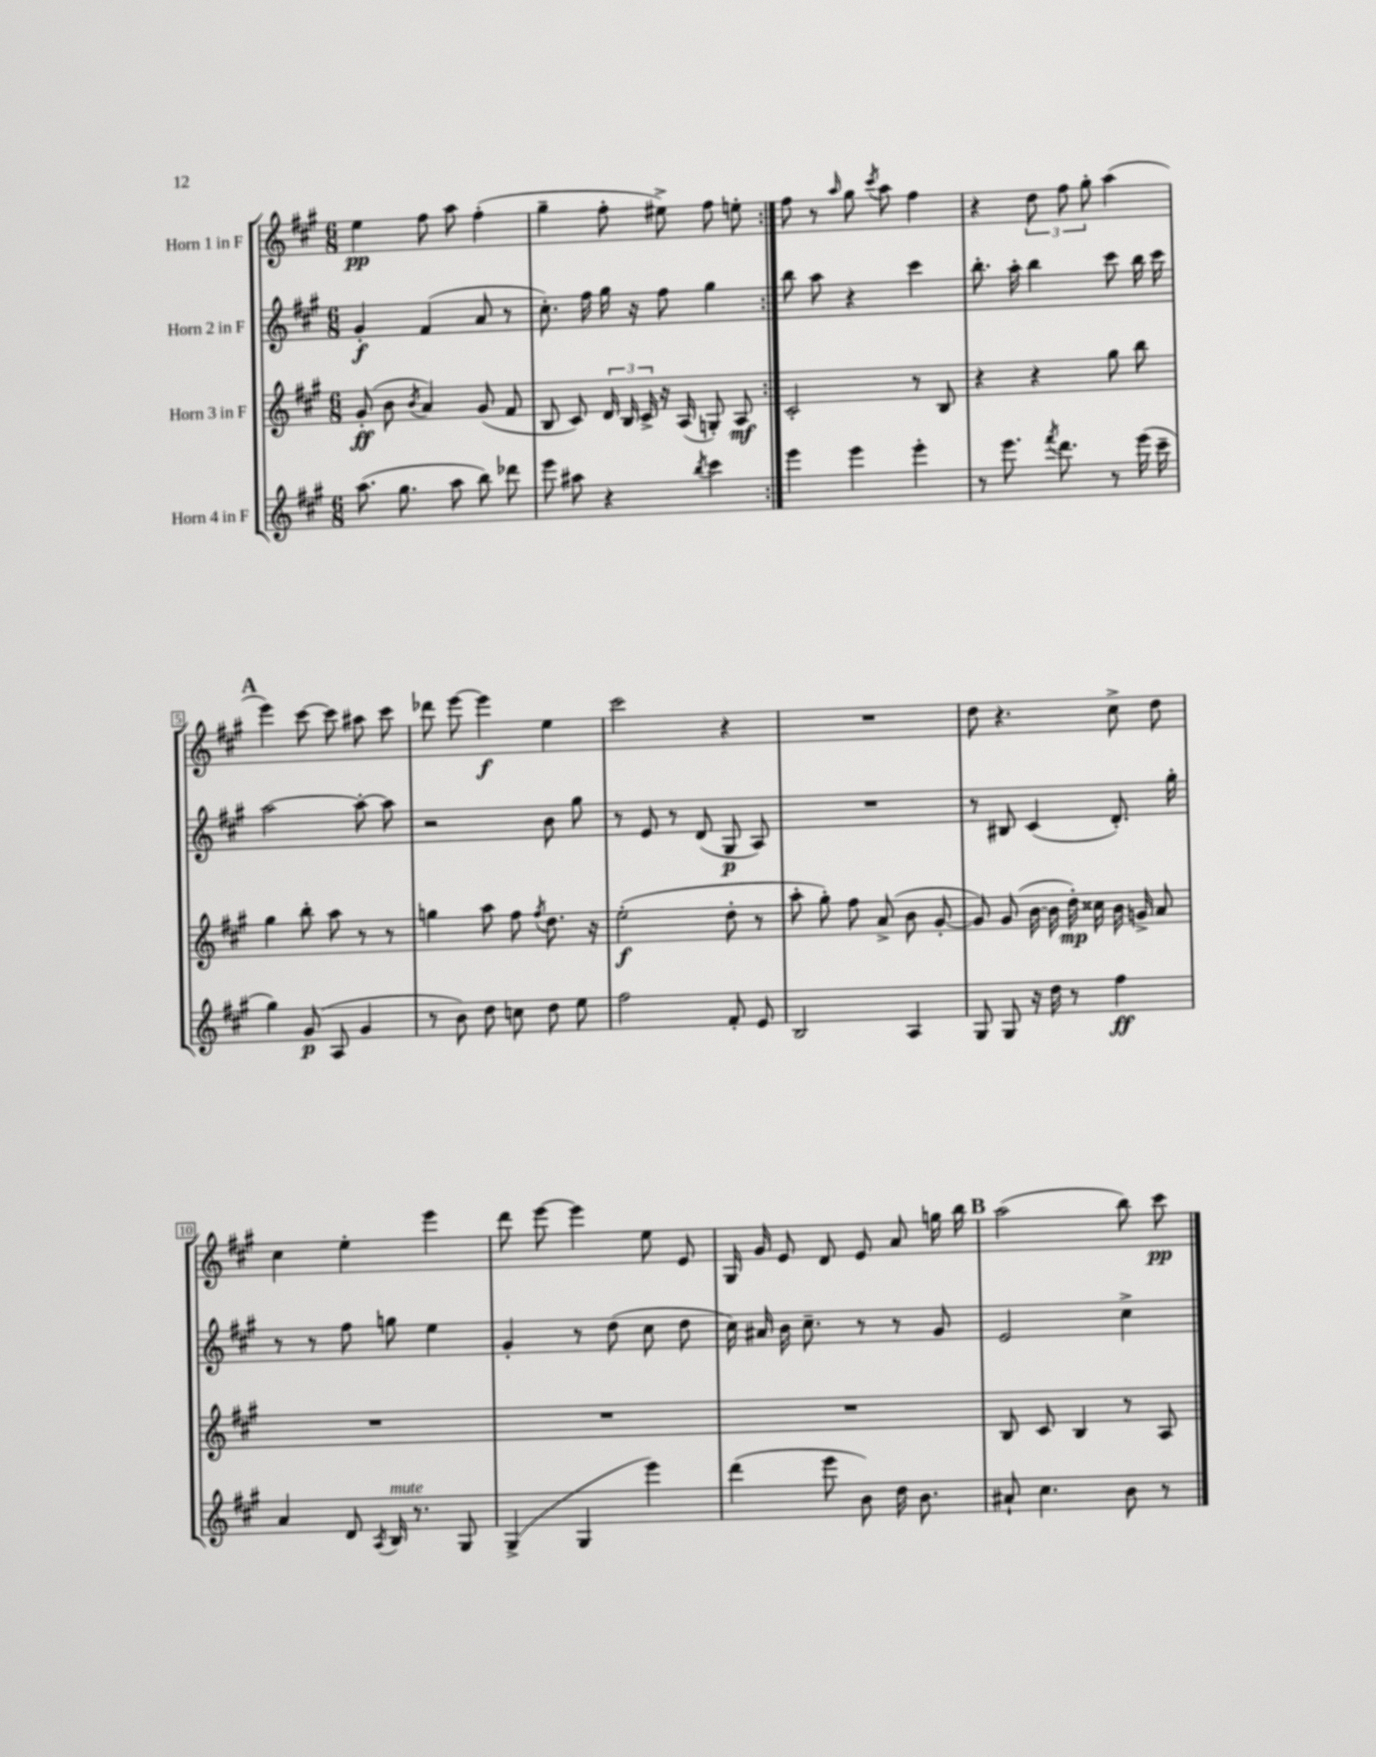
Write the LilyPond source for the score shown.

<<
\new StaffGroup <<
\new Staff = "s0" \with { instrumentName = "Horn 1 in F" } {
    \clef treble \key a \major \numericTimeSignature \time 6/8
    \autoBeamOff \repeat volta 2 { e''4\pp fis''8 a''8 fis''4-.( |
    gis''4-- fis''8-. eis''8->) fis''8 e''8-. | }
    fis''8 r8 \grace { a''16 } gis''8 \acciaccatura { cis'''8 } a''8 fis''4 |
    r4 \tuplet 3/2 { d''8 fis''8 gis''8-. } a''4( |
    \mark \markup { \bold "A" } e'''4) cis'''8~ cis'''8 ais''8 cis'''8 |
    des'''8 e'''8~ e'''4\f e''4 |
    cis'''2 r4 |
    R2. |
    d''8 r4. cis''8-> d''8 |
    cis''4 e''4-. e'''4 |
    d'''8 e'''8~ e'''4 e''8 e'8 |
    gis16 gis'16 e'8 d'8 e'8 a'8 g''16 b''16 |
    \mark \markup { \bold "B" } a''2( b''8) cis'''8\pp \bar "|." |
}
\new Staff = "s1" \with { instrumentName = "Horn 2 in F" } {
    \clef treble \key a \major \numericTimeSignature \time 6/8
    \autoBeamOff \repeat volta 2 { gis'4-.\f fis'4( a'8 r8 |
    cis''8.-.) fis''16 gis''16 r16 fis''8 gis''4 | }
    b''8 a''8 r4 cis'''4 |
    b''8.-. a''16-. b''4 cis'''8 b''16 cis'''16 |
    \mark \markup { \bold "A" } a''2~ a''8~-. a''8 |
    r2 b'8 gis''8 |
    r8 e'8 r8 d'8( gis8\p a8) |
    R2. |
    r8 bis8 cis'4( d'8.-.) gis''16-. |
    r8 r8 fis''8 g''8 e''4 |
    gis'4-. r8 d''8( cis''8 d''8 |
    cis''16) ais'16 b'16 cis''8.-- r8 r8 gis'8 |
    \mark \markup { \bold "B" } e'2 cis''4-> \bar "|." |
}
\new Staff = "s2" \with { instrumentName = "Horn 3 in F" } {
    \clef treble \key a \major \numericTimeSignature \time 6/8
    \autoBeamOff \repeat volta 2 { gis'8-.\ff( b'8 \acciaccatura { b'8 } a'4) gis'8( fis'8 |
    b8 cis'8) \tuplet 3/2 { d'16 b16 cis'16-> } r16 a16( g8-.) a8\mf | }
    cis'2-. r8 b8 |
    r4 r4 gis''8 b''8 |
    \mark \markup { \bold "A" } gis''4 b''8-. a''8 r8 r8 |
    g''4 a''8 fis''8 \acciaccatura { fis''8 } d''8. r16 |
    e''2-.\f( d''8-. r8 |
    a''8-. gis''8-.) fis''8 a'8->( b'8 gis'8~-. |
    gis'8) gis'8( b'16~ b'16 d''16-.\mp) cisis''16 b'16 g'16-> a'8 |
    R2. |
    R2. |
    R2. |
    \mark \markup { \bold "B" } b8 cis'8 b4 r8 a8 \bar "|." |
}
\new Staff = "s3" \with { instrumentName = "Horn 4 in F" } {
    \clef treble \key a \major \numericTimeSignature \time 6/8
    \autoBeamOff \repeat volta 2 { a''8.( gis''8. a''8 b''8) des'''8 |
    e'''8 ais''8 r4 \acciaccatura { b''8 } cis'''4 | }
    e'''4 e'''4 e'''4-. |
    r8 e'''8. \acciaccatura { fis'''8 } d'''8. r8 e'''16( cis'''16-- |
    \mark \markup { \bold "A" } gis''4) gis'8\p( a8 gis'4 |
    r8 b'8) d''8 c''8 d''8 e''8 |
    fis''2 fis'8-. e'8 |
    b2 a4 |
    gis8 gis8 r16 d''16 r8 fis''4\ff |
    a'4 d'8 \acciaccatura { a8 } b16^\markup { \italic "mute" } r8. gis8 |
    gis4->( gis4 e'''4) |
    d'''4( e'''8 b'8) d''16 b'8. |
    \mark \markup { \bold "B" } ais'8-! cis''4. b'8 r8 \bar "|." |
}
>>
>>
\layout { \context { \Score \override BarNumber.stencil = #(make-stencil-boxer 0.1 0.3 ly:text-interface::print) } }
